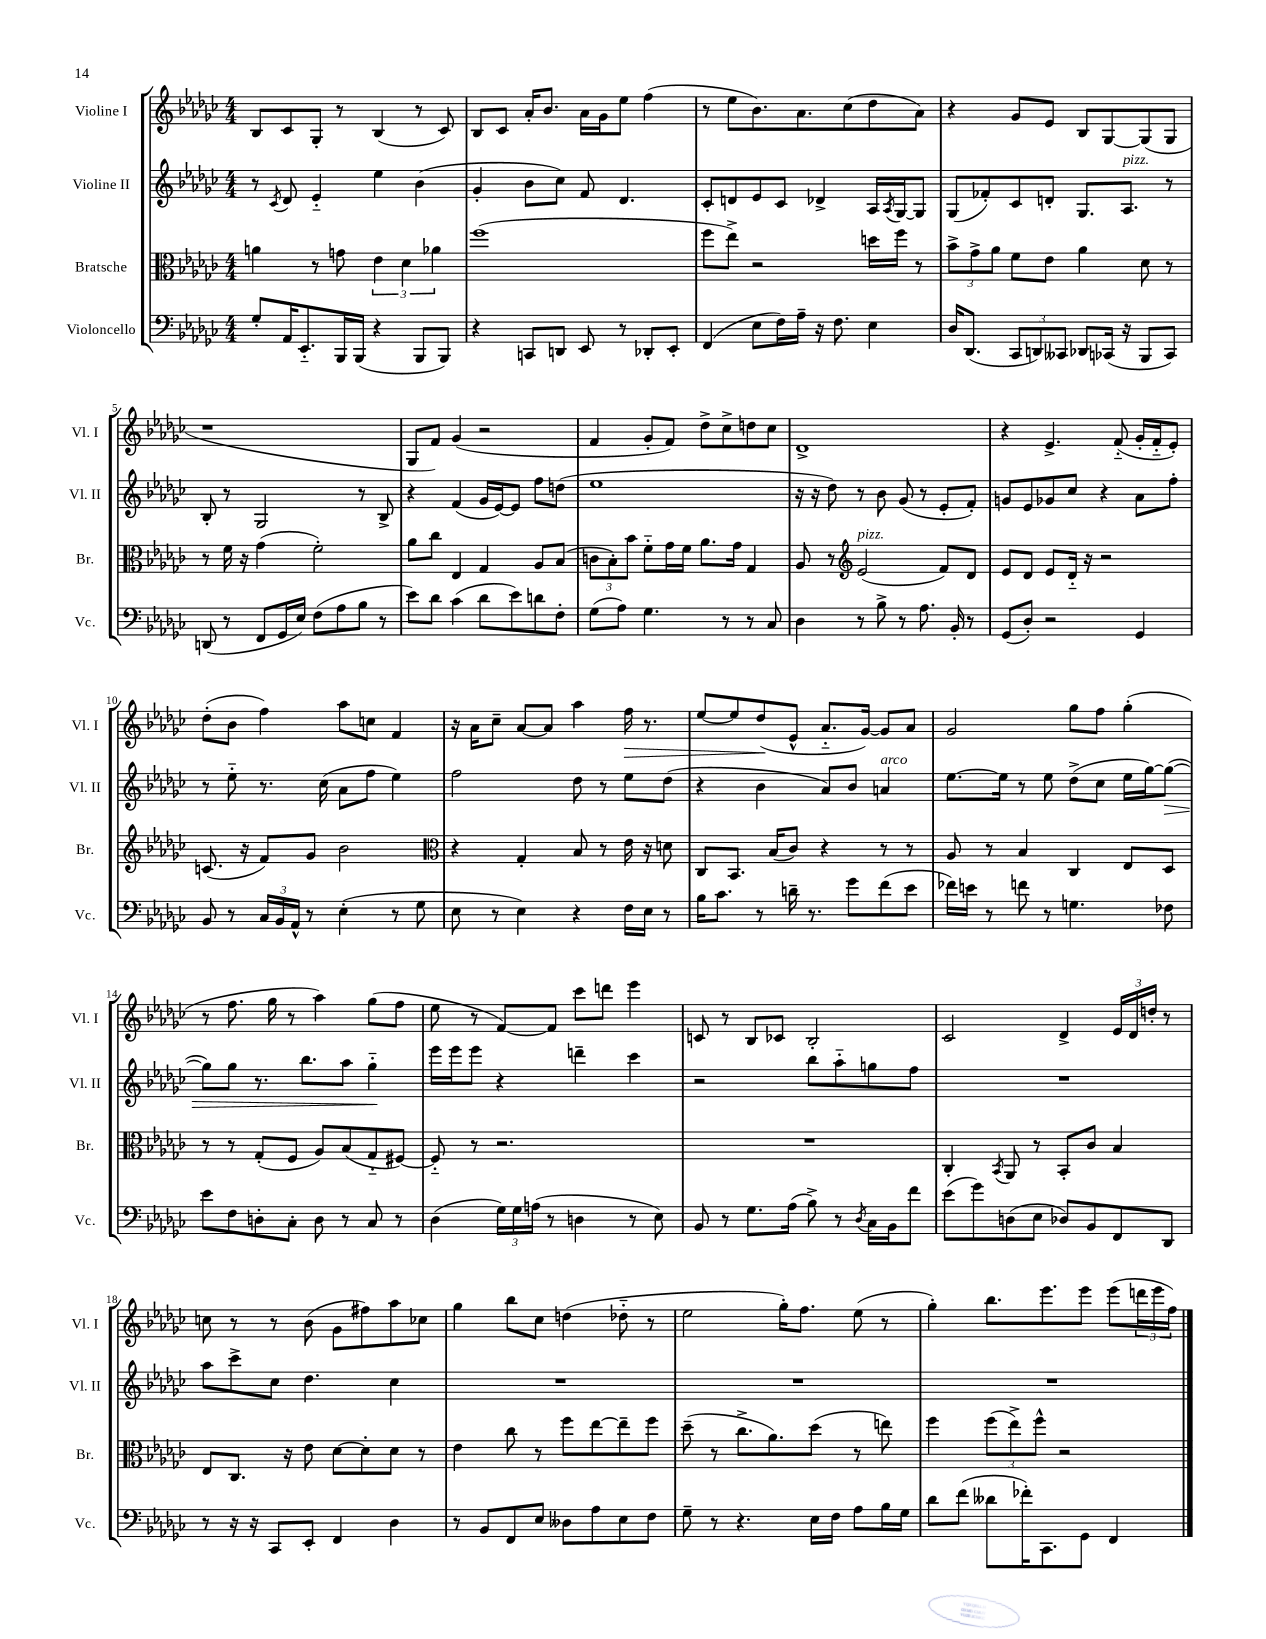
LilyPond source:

<<
\new StaffGroup <<
\new Staff = "s0" \with { instrumentName = "Violine I" shortInstrumentName = "Vl. I" } {
    \clef treble \key ges \major \numericTimeSignature \time 4/4
    bes8 ces'8 ges8-. r8 bes4( r8 ces'8) |
    bes8 ces'8 aes'16-. bes'8. aes'16 ges'16 ees''8 f''4( |
    r8 ees''8 bes'8.) aes'8. ces''8( des''8 aes'8) |
    r4 ges'8 ees'8 bes8 ges8~ ges8( ges8 |
    r1 |
    ges8 f'8) ges'4( r2 |
    f'4 ges'8-. f'8) des''8-> ces''8-> d''8 ces''8 |
    des'1-> |
    r4 ees'4.-> f'8-_( ges'16-. f'16-_ ees'8-.) |
    des''8-.( bes'8 f''4) aes''8 c''8 f'4 |
    r16 aes'16 ces''8-- aes'8~ aes'8 aes''4 f''16\> r8. |
    ees''8~ ees''8 des''8\!( ees'8-^ aes'8.-_ ges'16~) ges'8 aes'8 |
    ges'2 ges''8 f''8 ges''4-.( |
    r8 f''8. ges''16 r8 aes''4) ges''8( f''8 |
    ees''8 r8 f'8~) f'8 ces'''8 d'''8 ees'''4 |
    c'8 r8 bes8 ces'8 bes2-. |
    ces'2 des'4-> \tuplet 3/2 { ees'16 des'16 d''16-. } r8 |
    c''8 r8 r8 bes'8( ges'8 fis''8) aes''8 ces''8 |
    ges''4 bes''8 ces''8 d''4( des''8-_ r8 |
    ees''2 ges''16-.) f''8. ees''8( r8 |
    ges''4-.) bes''8. ees'''8. ees'''8 ees'''8( \tuplet 3/2 { d'''16 ees'''16 f''16) } \bar "|." |
}
\new Staff = "s1" \with { instrumentName = "Violine II" shortInstrumentName = "Vl. II" } {
    \clef treble \key ges \major \numericTimeSignature \time 4/4
    r8 \acciaccatura { ces'8 } des'8 ees'4-_ ees''4 bes'4( |
    ges'4-. bes'8 ces''8) f'8 des'4. |
    ces'8-. d'8 ees'8 ces'8 des'4-> aes16 \acciaccatura { aes8 } ges16~ ges8 |
    ges8( fes'8-.) ces'8 d'8-. ges8. aes8.^\markup { \italic "pizz." } r8 |
    bes8-. r8 ges2 r8 bes8-> |
    r4 f'4( ges'16 ees'16~) ees'8 f''8 d''8( |
    ees''1 |
    r16 r16 des''8) r8 bes'8 ges'8( r8 ees'8-. f'8-.) |
    g'8 ees'8 ges'8 ces''8 r4 aes'8 f''8-. |
    r8 ees''8-_ r8. ces''16( aes'8 f''8 ees''4) |
    f''2 des''8 r8 ees''8 des''8( |
    r4 bes'4 aes'8) bes'8 a'4^\markup { \italic "arco" } |
    ees''8.~ ees''16 r8 ees''8 des''8->( ces''8 ees''16 ges''16~) ges''8~\>( |
    ges''8) ges''8 r8. bes''8. aes''8 ges''4-_\! |
    ees'''16 ees'''16 ees'''8 r4 d'''4-- ces'''4 |
    r2 bes''8 aes''8-_ g''8 f''8 |
    R1 |
    aes''8 ces'''8-> ces''8 des''4. ces''4 |
    R1 |
    R1 |
    R1 \bar "|." |
}
\new Staff = "s2" \with { instrumentName = "Bratsche" shortInstrumentName = "Br." } {
    \clef alto \key ges \major \numericTimeSignature \time 4/4
    a'4 r8 g'8 \tuplet 3/2 { ees'4 des'4 aes'4 } |
    f''1( |
    f''8 ees''8->) r2 d''16 f''16 r8 |
    \tuplet 3/2 { bes'8-> ges'8-> aes'8 } f'8 ees'8 aes'4 des'8 r8 |
    r8 f'16 r16 ges'4( f'2-.) |
    aes'8 ces''8 ees4 ges4 aes8 bes8( |
    \tuplet 3/2 { c'8 bes8-.) bes'8 } f'8-_ ges'16 f'16 aes'8. ges'16 ges4 |
    aes8 r8 \clef treble ees'2^\markup { \italic "pizz." }( f'8) des'8 |
    ees'8 des'8 ees'8 des'16-_ r16 r2 |
    c'8.( r16 f'8) ges'8 bes'2 |
    \clef alto r4 ges4-. bes8 r8 ees'16 r16 d'8 |
    ces8 bes,8. bes16( ces'8) r4 r8 r8 |
    aes8 r8 bes4 ces4 ees8 des8 |
    r8 r8 ges8-.( f8 aes8) bes8( ges8-_ fis8~) |
    fis8-_ r8 r2. |
    R1 |
    ces4-. \acciaccatura { bes,8 } aes,8 r8 bes,8-. ces'8 bes4 |
    ees8 ces8. r16 ees'8 des'8~ des'8-. des'8 r8 |
    ees'4 ces''8 r8 f''8 ees''8~ ees''8-- f''8 |
    des''8--( r8 ces''8.-> aes'8.) des''8( r8 e''8) |
    f''4 \tuplet 3/2 { f''8( ees''8->) f''8-^ } r2 \bar "|." |
}
\new Staff = "s3" \with { instrumentName = "Violoncello" shortInstrumentName = "Vc." } {
    \clef bass \key ges \major \numericTimeSignature \time 4/4
    ges8-. aes,16 ees,8.-_ bes,,16 bes,,16( r4 bes,,8 bes,,8) |
    r4 c,8 d,8 ees,8 r8 des,8-. ees,8-. |
    f,4( ees8 f16) aes16-- r16 f8. ees4 |
    des16 des,8.( \tuplet 3/2 { ces,8 d,8) ceses,8 } des,8 ces,16( r16 bes,,8 ces,8) |
    d,8( r8 f,8 ges,16 ees16) f8( aes8 bes8 r8 |
    ees'8) des'8 ces'4( des'8 ees'8) d'8 f8-. |
    ges8( aes8) ges4. r8 r8 ces8 |
    des4 r8 bes8-> r8 aes8. bes,16-. r8 |
    ges,8( des8-.) r2 ges,4 |
    bes,8 r8 \tuplet 3/2 { ces16 bes,16 aes,16-^ } r8 ees4-.( r8 ges8 |
    ees8 r8 ees4) r4 f16 ees16 r8 |
    bes16 ces'8. r8 d'16-- r8. ges'8 f'8( ees'8 |
    fes'16) e'16 r8 f'8 r8 g4. fes8 |
    ees'8 f8 d8-. ces8-. d8 r8 ces8 r8 |
    des4( \tuplet 3/2 { ges16) ges16 a16( } r8 d4 r8 ees8) |
    bes,8 r8 ges8. aes16( bes8->) r8 \acciaccatura { des8 } ces16 bes,16 f'8 |
    ees'8( ges'8) d8( ees8 des8) bes,8 f,8 des,8 |
    r8 r16 r16 ces,8 ees,8-. f,4 des4 |
    r8 bes,8 f,8 ees8 deses8 aes8 ees8 f8 |
    ges8-- r8 r4. ees16 f16 aes8 bes16 ges16 |
    des'8 f'8( deses'8 fes'16-.) ces,8. ges,8 f,4 \bar "|." |
}
>>
>>
